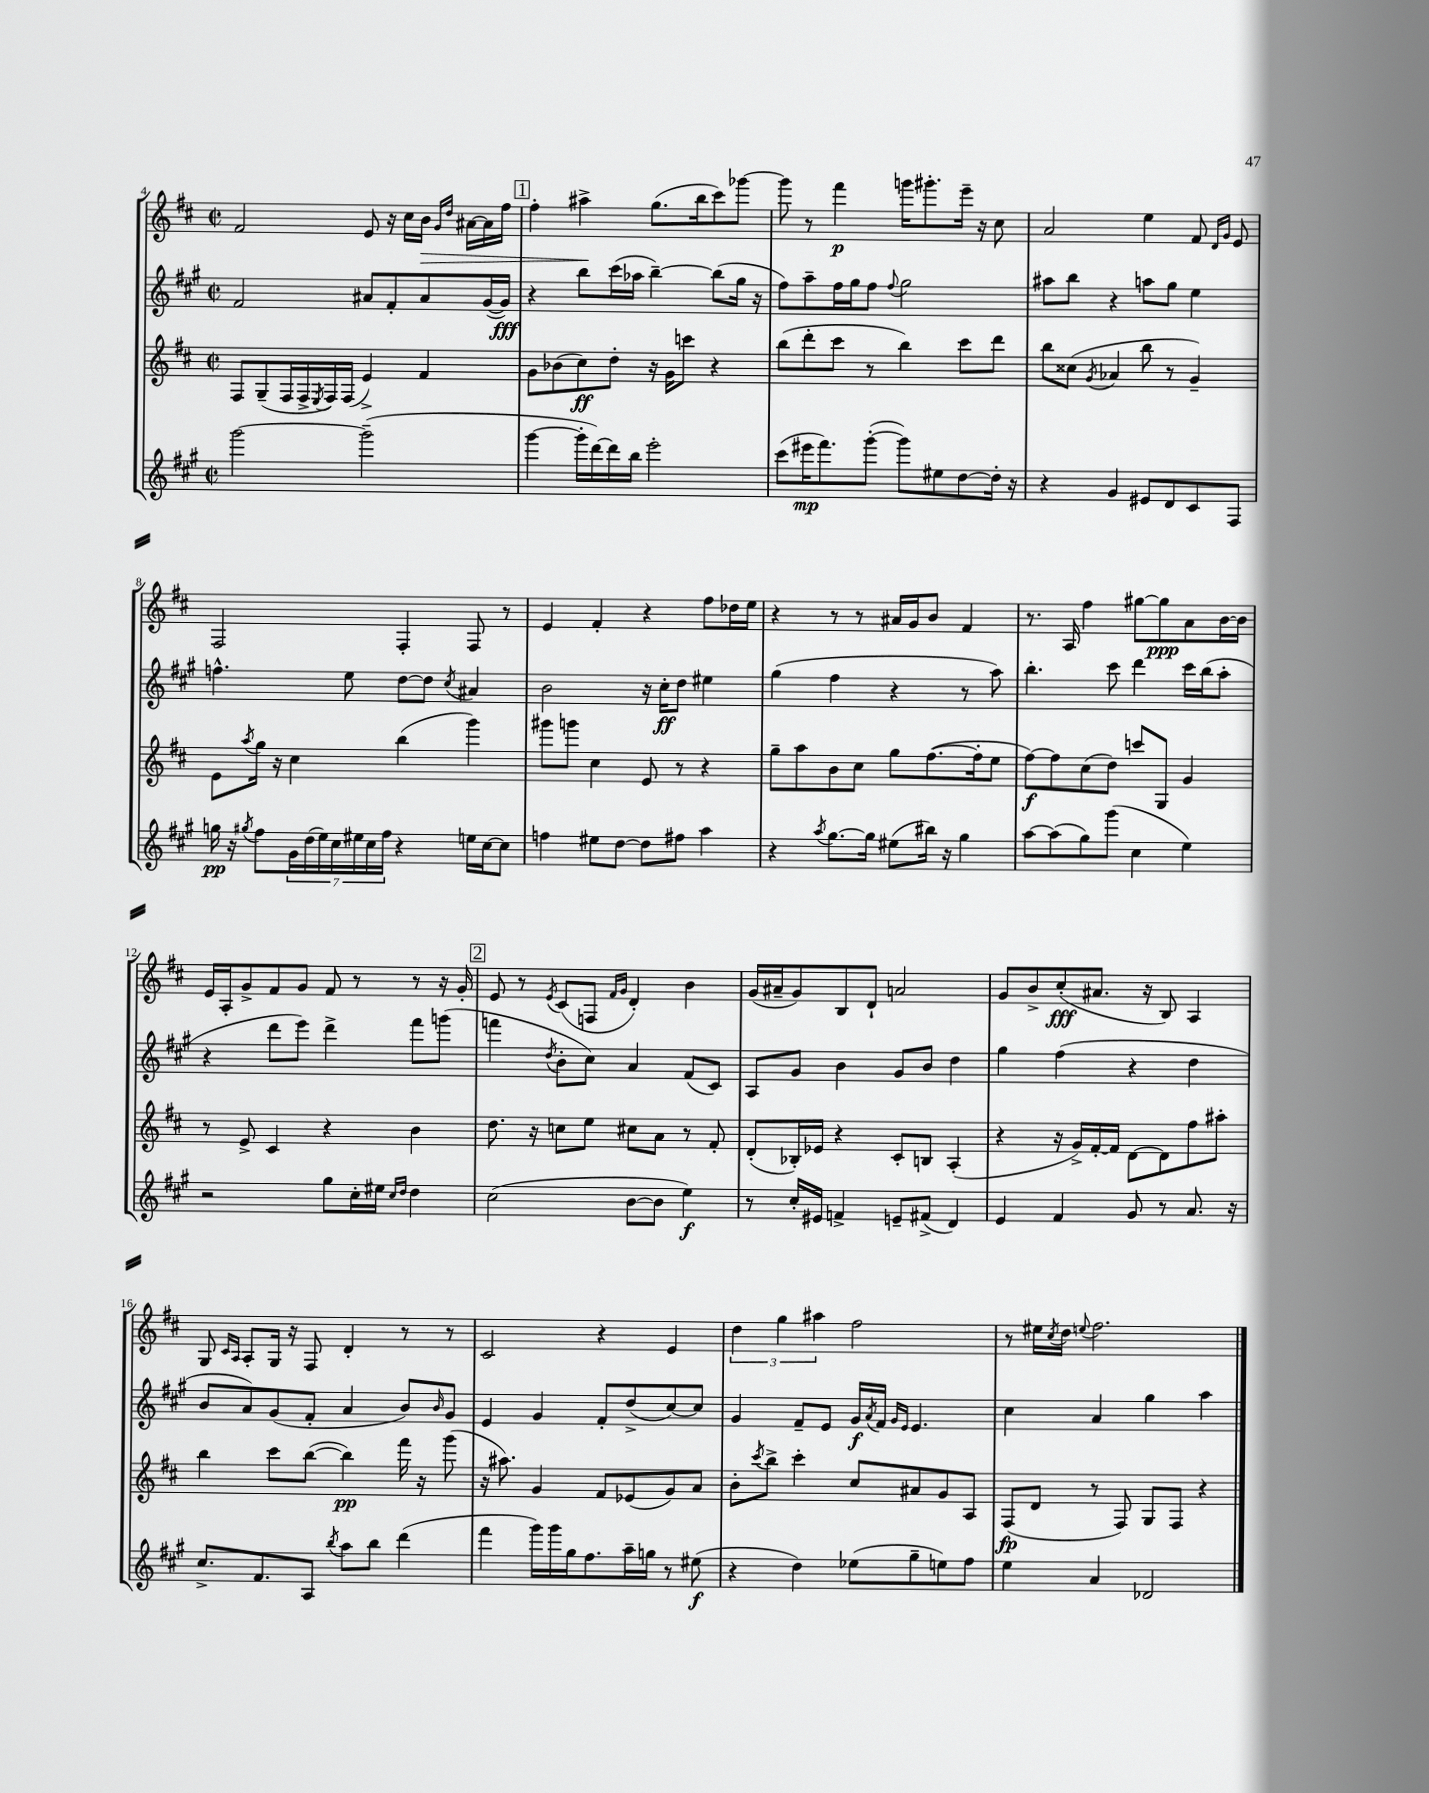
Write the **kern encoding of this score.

**kern	**kern	**kern	**kern
*staff4	*staff3	*staff2	*staff1
*clefG2	*clefG2	*clefG2	*clefG2
*k[f#c#g#]	*k[f#c#]	*k[f#c#g#]	*k[f#c#]
*M2/2	*M2/2	*M2/2	*M2/2
*met(c|)	*met(c|)	*met(c|)	*met(c|)
[2ggg#	8F#	2f#	2f#
.	(8G~	.	.
.	16F#	.	.
.	16F#^	.	.
.	8qE	.	.
.	16F#)	.	.
.	(16F#	.	.
(2ggg#~]	4e^)	8a#	8e
.	.	8f#'	16r
.	.	.	16cc#
.	4f#	8a#	16b
.	.	.	16qqg
.	.	.	16qqdd
.	.	.	[16a#
.	.	([16g#	16a#]
.	.	16g#])	16ff#
=	=	=	=
[4ggg#	8g	4r	4ff#'
.	(8b-	.	.
16ggg#']	8cc#)	8bb	4aa#^
[16ddd)	.	.	.
16ddd]	8dd'	(16ccc#	.
16bb	.	16aa-	.
2eee'	16r	[4bb~)	(8.gg
.	16g	.	.
.	8ccc	.	.
.	.	.	16bb
.	4r	(8bb]	8ccc#)
.	.	16gg#	[8ggg-
.	.	16r	.
=	=	=	=
(8ccc#	(8bb	8ff#)	8ggg-]
16eee#	8ddd'	8aa~	8r
8.fff#)	.	.	.
.	8ccc#	16ff#	4fff#
.	.	16gg#	.
([8ggg#'	8r	8ff#	.
.	.	8qqff#	.
8ggg#])	4bb)	2gg#	16ggg
.	.	.	8.ggg#'
8ee#	.	.	.
[8dd	8ccc#	.	16eee~
.	.	.	16r
16dd']	8ddd	.	8cc#
16r	.	.	.
=	=	=	=
4r	8bb	8aa#	2a
.	(8cc##	8bb	.
.	8qg	.	.
4g#	4a-	4r	.
8e#	8bb	8aa	4ee
8d	8r	8gg#	.
8c#	4g~)	4ee	8f#
.	.	.	16qqd
.	.	.	16qqg
8F#	.	.	8e
=	=	=	=
16gg	8e	4.ff^^	2F#
16r	.	.	.
8qgg#	8qaa	.	.
8ff#	16gg	.	.
.	16r	.	.
28g#	4cc#	.	.
(28dd	.	.	.
28ee)	.	.	.
28cc#	.	.	.
.	.	8ee	.
28ee#	.	.	.
28cc#	.	.	.
28ff#	.	.	.
4r	(4bb	[8dd	4F#'
.	.	8dd]	.
.	.	8qcc#	.
16ee	4ggg)	4a#	8F#
[16cc#	.	.	.
8cc#]	.	.	8r
=	=	=	=
4ff	8ggg#	2b	4e
.	8ggg	.	.
8ee#	4cc#	.	4f#'
[8dd	.	.	.
8dd]	8e	16r	4r
.	.	16cc#'	.
8ff#	8r	8dd	.
4aa	4r	4ee#	8ff#
.	.	.	16dd-
.	.	.	16ee
=	=	=	=
4r	8gg~	(4gg#	4r
.	8aa	.	.
8qaa	.	.	.
[8.gg#	8b	4ff#	8r
.	8cc#	.	8r
16gg#]	.	.	.
(8ee#	8gg	4r	16a#
.	.	.	16g
16bb#)	([8.ff#	.	8b
16r	.	.	.
4gg#	.	8r	4f#
.	16ff#']	.	.
.	8ee	8aa)	.
=	=	=	=
[8aa	[8ff#)	4.bb'	8.r
(8aa]	8ff#]	.	.
.	.	.	16A
8gg#)	(8cc#	.	4ff#
(8ggg#	8dd)	8ccc#	.
4cc#	8ccc	4ddd	[8gg#
.	8G	.	8gg#]
4ee)	4g	16ccc#	8a
.	.	(16bb	.
.	.	8aa'	[16b
.	.	.	16b]
=	=	=	=
2r	8r	4r	16e
.	.	.	16A'
.	8e^	.	8g^
.	4c#	8ddd	8f#
.	.	8eee)	8g
8gg#	4r	4ddd^	8f#
16cc#'	.	.	8r
16ee#	.	.	.
16qqcc#	.	.	.
16qqdd	.	.	.
4dd	4b	8fff#	8r
.	.	(8ggg	16r
.	.	.	16g'
=	=	=	=
(2cc#	8.dd	4fff	8e
.	.	.	8r
.	16r	.	.
.	.	8qdd	8qe
.	8cc	8b'	(8c#
.	8ee	8cc#)	8F
.	.	.	16qqf#
.	.	.	16qqg
[8b	8cc#	4a	4d')
8b]	8a	.	.
4ee)	8r	(8f#	4b
.	8f#'	8c#)	.
=	=	=	=
8r	(8d'	8A	(16g
.	.	.	16a#~
16cc#'	16B-')	8g#	8g)
16e#	16e-	.	.
4f^	4r	4b	8B
.	.	.	8d`
8e~	8c#'	8g#	2a
(8f#^	8B	8b	.
4d)	(4A'	4dd	.
=	=	=	=
4e	4r	4gg#	8g
.	.	.	8b^
4f#	16r	(4ff#	(8cc#'
.	16g^)	.	.
.	[16f#'	.	8.a#
.	16f#]	.	.
8g#	[8d	4r	.
.	.	.	16r
8r	8d]	.	8B)
8.a	8ff#	4dd	4A
.	8aa#'	.	.
16r	.	.	.
=	=	=	=
8.cc#^	4bb	8b	8G
.	.	.	16qqc#
.	.	.	16qqA
.	.	8a)	8A'
8.f#	.	.	.
.	8ccc#	(8g#	16G
.	.	.	16r
8A	([8bb	8f#'	8F#
8qbb	.	.	.
8aa	4bb])	4a	4d'
8bb	.	.	.
(4ddd	16fff#	8b)	8r
.	16r	.	.
.	.	16qqb	.
.	(8ggg	8g#	8r
=	=	=	=
4fff#	16r	4e	2c#
.	8.aa#)	.	.
16ggg#)	4g	4g#	.
16ggg#	.	.	.
16gg#	.	.	.
8.ff#	.	.	.
.	8f#	8f#'	4r
16aa~	(8e-	(8dd^	.
16gg	.	.	.
8r	8g)	[8cc#)	4e
(8ee#	8a	8cc#]	.
=	=	=	=
4r	8b'	4g#	6dd
.	8qccc#	.	.
.	8bb^	.	.
.	.	.	6gg
4dd)	4ccc#'	8f#~	.
.	.	.	6aa#
.	.	8e	.
(8ee-	8cc#	16g#	2ff#
.	.	8qa	.
.	.	16f#	.
.	.	16qqg#	.
.	.	16qqe	.
8gg#~	8a#	4.e	.
8ee)	8g	.	.
8ff#	8A	.	.
=	=	=	=
4ee	(8F#	4cc#	8r
.	8d	.	16ee#
.	.	.	8qcc#
.	.	.	16dd
.	.	.	8qqee
4a	8r	4a	2.ff#
.	8F#)	.	.
2d-	8G	4gg#	.
.	8F#	.	.
.	4r	4aa	.
==	==	==	==
*-	*-	*-	*-
